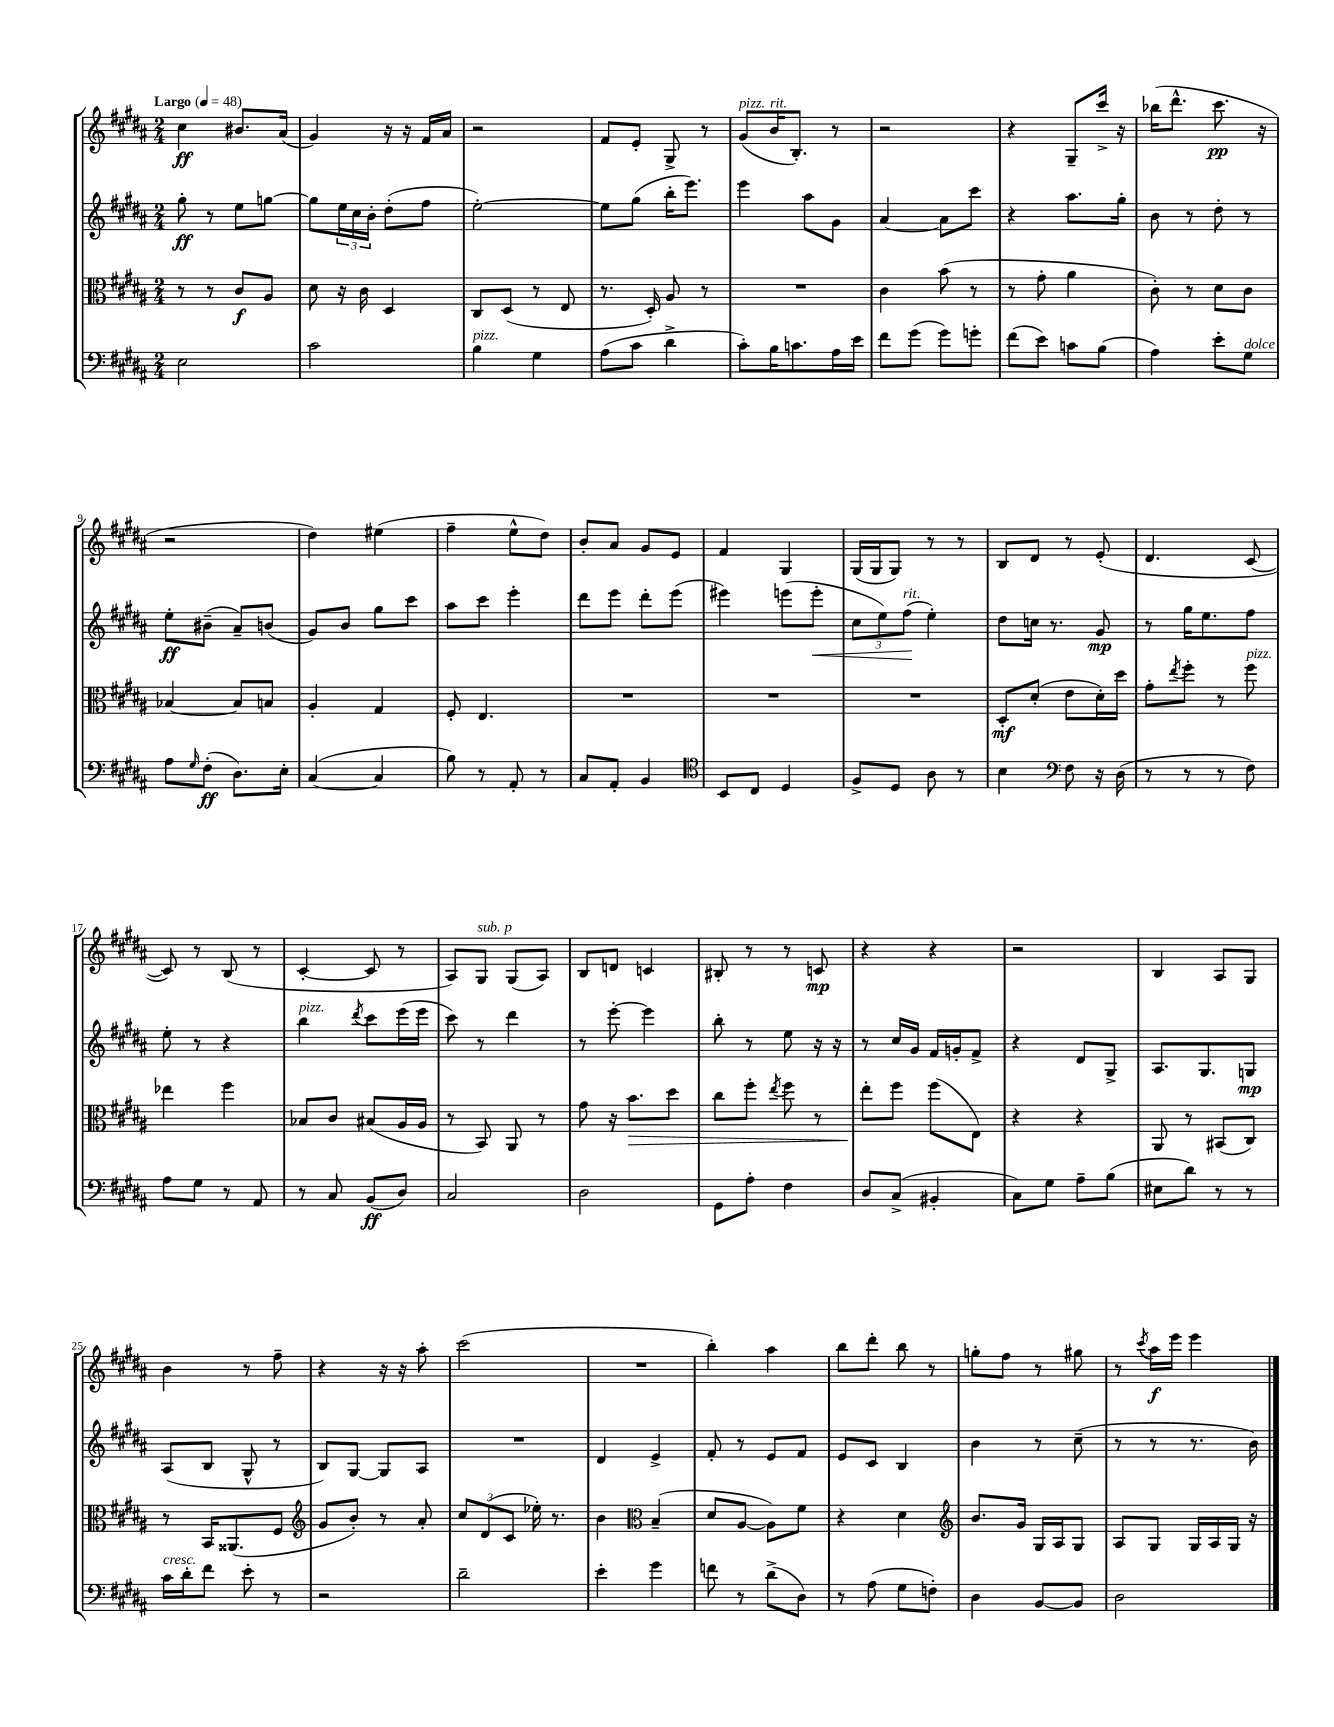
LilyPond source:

<<
\new StaffGroup <<
\new Staff = "s0" {
    \clef treble \key b \major \numericTimeSignature \time 2/4 \tempo "Largo" 4 = 48
    cis''4\ff bis'8. ais'16( |
    gis'4) r16 r16 fis'16 ais'16 |
    r2 |
    fis'8 e'8-. gis8-> r8 |
    gis'8^\markup { \italic "pizz." }( b'16^\markup { \italic "rit." } b8.-.) r8 |
    r2 |
    r4 gis8-- cis'''16-> r16 |
    bes''16( dis'''8.-^ cis'''8.\pp r16 |
    r2 |
    dis''4) eis''4( |
    fis''4-- e''8-^ dis''8) |
    b'8-. ais'8 gis'8 e'8 |
    fis'4 gis4 |
    gis16( gis16 gis8) r8 r8 |
    b8 dis'8 r8 e'8-.( |
    dis'4. cis'8~ |
    cis'8) r8 b8( r8 |
    cis'4~-. cis'8 r8 |
    ais8) gis8^\markup { \italic "sub. p" } gis8( ais8) |
    b8 d'8 c'4 |
    bis8-. r8 r8 c'8\mp |
    r4 r4 |
    r2 |
    b4 ais8 gis8 |
    b'4 r8 fis''8-- |
    r4 r16 r16 ais''8-. |
    cis'''2( |
    R2 |
    b''4-.) ais''4 |
    b''8 dis'''8-. b''8 r8 |
    g''8-. fis''8 r8 gis''8 |
    r8 \acciaccatura { cis'''8 } ais''16\f e'''16 e'''4 \bar "|." |
}
\new Staff = "s1" {
    \clef treble \key b \major \numericTimeSignature \time 2/4
    gis''8-.\ff r8 e''8 g''8~ |
    g''8 \tuplet 3/2 { e''16 cis''16 b'16-. } dis''8-.( fis''8 |
    e''2~-.) |
    e''8 gis''8( b''16-. e'''8.) |
    e'''4 ais''8 gis'8 |
    ais'4~ ais'8 cis'''8 |
    r4 ais''8. gis''16-. |
    b'8 r8 dis''8-. r8 |
    e''8-.\ff bis'8--( ais'8--) b'8( |
    gis'8) b'8 gis''8 cis'''8 |
    ais''8 cis'''8 e'''4-. |
    dis'''8 e'''8 dis'''8-. e'''8( |
    eis'''4) e'''8( e'''8-.\< |
    \tuplet 3/2 { cis''8 e''8) fis''8\!^\markup { \italic "rit." }( } e''4-.) |
    dis''8 c''16 r8. gis'8\mp |
    r8 gis''16 e''8. fis''8 |
    e''8-. r8 r4 |
    b''4^\markup { \italic "pizz." } \acciaccatura { dis'''8 } cis'''8 e'''16( e'''16 |
    cis'''8) r8 dis'''4 |
    r8 e'''8~-. e'''4 |
    b''8-. r8 e''8 r16 r16 |
    r8 cis''16 gis'16 fis'16 g'16-. fis'8-> |
    r4 dis'8 gis8-> |
    ais8. gis8. g8\mp |
    ais8( b8 gis8-^ r8 |
    b8) gis8~ gis8 ais8 |
    R2 |
    dis'4 e'4-> |
    fis'8-. r8 e'8 fis'8 |
    e'8 cis'8 b4 |
    b'4 r8 cis''8--( |
    r8 r8 r8. b'16) \bar "|." |
}
\new Staff = "s2" {
    \clef alto \key b \major \numericTimeSignature \time 2/4
    r8 r8 cis'8\f ais8 |
    dis'8 r16 cis'16 dis4 |
    cis8 dis8( r8 e8 |
    r8. dis16-.) ais8 r8 |
    R2 |
    cis'4 b'8( r8 |
    r8 gis'8-. ais'4 |
    cis'8-.) r8 dis'8 cis'8 |
    bes4~ bes8 b8 |
    ais4-. gis4 |
    fis8-. e4. |
    R2 |
    R2 |
    R2 |
    dis8-.\mf dis'8-.( e'8 dis'16-.) dis''16 |
    gis'8-. \acciaccatura { e''8 } fis''8-. r8 fis''8^\markup { \italic "pizz." } |
    ees''4 fis''4 |
    bes8 cis'8 bis8( ais16 ais16 |
    r8 b,8) ais,8 r8 |
    gis'8 r16 b'8.\> dis''8 |
    cis''8 fis''8-. \acciaccatura { e''8 } fis''8 r8 |
    e''8-.\! fis''8 fis''8( e8) |
    r4 r4 |
    ais,8 r8 bis,8( cis8) |
    r8 b,16 aisis,8.( fis8 |
    \clef treble gis'8 b'8-.) r8 ais'8-. |
    \tuplet 3/2 { cis''8 dis'8( cis'8 } ees''16-.) r8. |
    b'4 \clef alto b4--( |
    dis'8 ais8~ ais8) fis'8 |
    r4 dis'4 |
    \clef treble b'8. gis'16 gis16 ais16 gis8 |
    ais8 gis8 gis16 ais16 gis16 r16 \bar "|." |
}
\new Staff = "s3" {
    \clef bass \key b \major \numericTimeSignature \time 2/4
    e2 |
    cis'2 |
    b4^\markup { \italic "pizz." } gis4 |
    ais8( cis'8 dis'4-> |
    cis'8-.) b16 c'8. ais16 e'16 |
    fis'8 gis'8( gis'8) g'8-. |
    fis'8( e'8) c'8 b8( |
    ais4) e'8-. gis8^\markup { \italic "dolce" } |
    ais8 \grace { gis16 } fis8-.\ff( dis8.) e16-. |
    cis4~( cis4 |
    b8) r8 ais,8-. r8 |
    cis8 ais,8-. b,4 |
    \clef tenor b,8 cis8 dis4 |
    fis8-> dis8 ais8 r8 |
    b4 \clef bass fis8 r16 dis16( |
    r8 r8 r8 fis8) |
    ais8 gis8 r8 ais,8 |
    r8 cis8 b,8\ff( dis8) |
    cis2 |
    dis2 |
    gis,8 ais8-. fis4 |
    dis8 cis8->( bis,4-. |
    cis8) gis8 ais8-- b8( |
    eis8 dis'8) r8 r8 |
    cis'16^\markup { \italic "cresc." } dis'16-. fis'8 e'8-. r8 |
    r2 |
    dis'2-- |
    e'4-. gis'4 |
    f'8 r8 dis'8->( dis8) |
    r8 ais8( gis8 f8-.) |
    dis4 b,8~ b,8 |
    dis2 \bar "|." |
}
>>
>>
